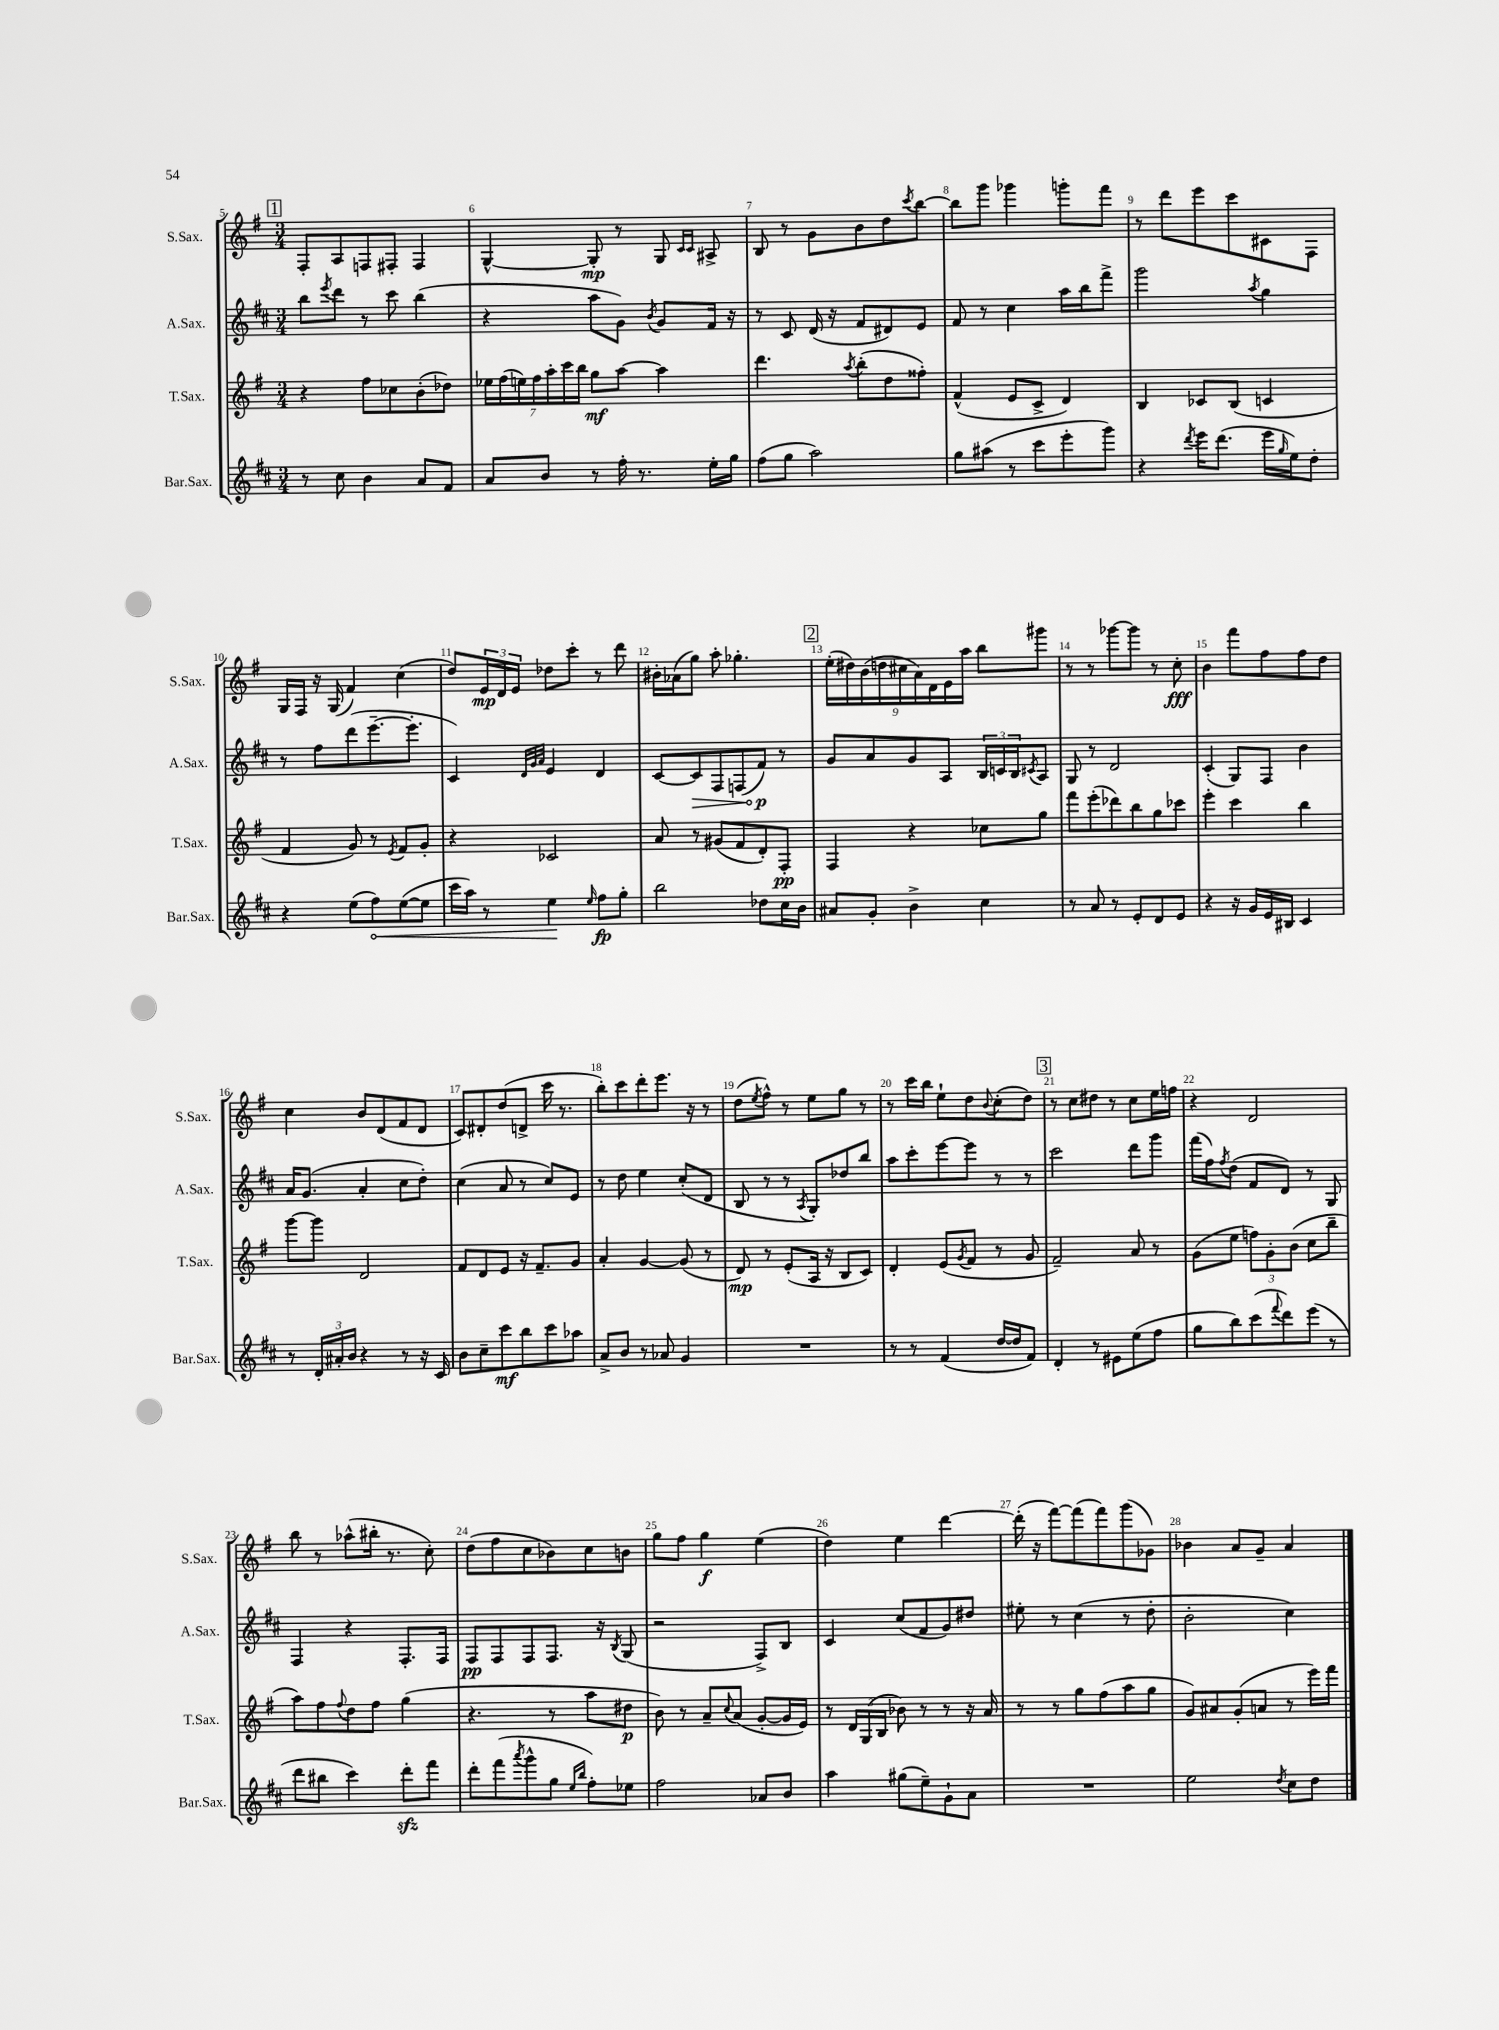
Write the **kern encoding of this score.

**kern	**dynam	**kern	**dynam	**kern	**dynam	**kern	**dynam
*part4	*part4	*part3	*part3	*part2	*part2	*part1	*part1
*staff4	*staff4	*staff3	*staff3	*staff2	*staff2	*staff1	*staff1
*I"Bar.Sax.	*	*I"T.Sax.	*	*I"A.Sax.	*	*I"S.Sax.	*
*I'Bar.Sax.	*	*I'T.Sax.	*	*I'A.Sax.	*	*I'S.Sax.	*
*clefG2	*	*clefG2	*	*clefG2	*	*clefG2	*
*k[f#c#]	*	*k[f#]	*	*k[f#c#]	*	*k[f#]	*
*M3/4	*	*M3/4	*	*M3/4	*	*M3/4	*
!!LO:REH:place=s1:t=1
=5	=5	=5	=5	=5	=5	=5	=5
8r	.	4r	.	8bb\L	.	8F#'/L	.
.	.	.	.	8qeee/	.	.	.
8cc#\	.	.	.	8ddd\J	.	8A/	.
4b\	.	8ff#\L	.	8r	.	8Fn/	.
.	.	8cc-X\	.	8ccc#\	.	8F#X'/J	.
8a/L	.	(8b'\	.	(4bb\	.	4F#/	.
8f#/J	.	8dd-X\J)	.	.	.	.	.
=6	=6	=6	=6	=6	=6	=6	=6
8a/L	.	28ee-X\LL	.	4r	.	[4G^^/	.
.	.	(28ff#\	.	.	.	.	.
.	.	28een\)	.	.	.	.	.
.	.	28ff#\	.	.	.	.	.
8b/J	.	.	.	.	.	.	.
.	.	28aa'\	.	.	.	.	.
.	.	28ccc\	.	.	.	.	.
.	.	28bb\JJ	.	.	.	.	.
8r	.	8gg\L	mf	8aa\L	.	8G'/]	mp
16ff#'\	.	[8aa\J	.	8g\J)	.	8r	.
8.r	.	.	.	.	.	.	.
.	.	.	.	8qb/	.	.	.
.	.	4aa\]	.	8g/L	.	8G/	.
.	.	.	.	.	.	16qqc/LL	.
.	.	.	.	.	.	16qqc/JJ	.
16ee'\LL	.	.	.	16f#/Jk	.	8A#X^/	.
16gg\JJ	.	.	.	16r	.	.	.
=7	=7	=7	=7	=7	=7	=7	=7
(8ff#\L	.	4.ddd\	.	8r	.	8B/	.
8gg\J	.	.	.	8c#/	.	8r	.
2aa\)	.	.	.	(16d/	.	8g\L	.
.	.	.	.	16r	.	.	.
.	.	8qaa/	.	.	.	.	.
.	.	(8bb'\L	.	8f#/L	.	8b\	.
.	.	8dd\	.	8d#X/)	.	8dd\	.
.	.	.	.	.	.	8qccc/	.
.	.	8ff##X'\J)	.	8e/J	.	[8bb\J	.
=8	=8	=8	=8	=8	=8	=8	=8
8gg\L	.	(4f#^^/	.	8f#/	.	8bb\L]	.
(8aa#X\J	.	.	.	8r	.	8ggg\J	.
8r	.	8e/L	.	4cc#\	.	4ggg-X\	.
8ccc#\L	.	8c^/J	.	.	.	.	.
8eee'\	.	4d/)	.	16aa\LL	.	8gggn'\L	.
.	.	.	.	16bb\J	.	.	.
8ggg\J)	.	.	.	8fff#^\J	.	8fff#\J	.
=9	=9	=9	=9	=9	=9	=9	=9
4r	.	4B/	.	2ggg\	.	8r	.
.	.	.	.	.	.	8ddd\L	.
8qddd/	.	.	.	.	.	.	.
16eee\KL	.	8c-X/L	.	.	.	8eee\	.
(8.ddd\J	.	.	.	.	.	.	.
.	.	(8B/J	.	.	.	8ccc\	.
.	.	.	.	8qaa/	.	.	.
16eee\LL	.	4cn/	.	4gg\	.	8c#X\	.
16qqgg/	.	.	.	.	.	.	.
16ee\J)	.	.	.	.	.	.	.
8dd'\J	.	.	.	.	.	8F#\J	.
!!LO:LB:g=z
=10	=10	=10	=10	=10	=10	=10	=10
4r	.	4f#/	.	8r	.	16G/LL	.
.	.	.	.	.	.	16F#/JJ	.
.	.	.	.	8ff#\L	.	16r	.
.	.	.	.	.	.	(16G/	.
(8ee\L	.	8g/)	.	(8ddd\	.	4f#/)	.
!	!LO:HP:b	!	!	!	!	!	!
8ff#\)	<	8r	.	[8.eee~\	.	.	.
.	.	8qe/	.	.	.	.	.
([8ee\	.	8f#/L	.	.	.	(4cc\	.
.	.	.	.	8.eee'\J]	.	.	.
8ee\J]	.	8g'/J	.	.	.	.	.
=11	=11	=11	=11	=11	=11	=11	=11
16ccc#\LL	.	4r	.	4c#/)	.	8dd/L)	.
16aa\JJ)	.	.	.	.	.	.	.
8r	.	.	.	.	.	24e/L	mp
.	.	.	.	.	.	24d/	.
.	.	.	.	.	.	24e/JJ	.
.	.	.	.	32qqd/LLL	.	.	.
.	.	.	.	32qqg/	.	.	.
.	.	.	.	32qqa/JJJ	.	.	.
4ee\	.	2c-X/	.	4e/	.	8dd-X\L	.
.	.	.	.	.	.	8ccc'\J	.
16qqee/	.	.	.	.	.	.	.
8ff#\L	[ fp	.	.	4d/	.	8r	.
8gg'\J	.	.	.	.	.	8ddd\	.
=12	=12	=12	=12	=12	=12	=12	=12
2bb\	.	8a/	.	[8c#/L	.	16b#X'\LL	.
.	.	.	.	.	.	(16a-X\J	.
!	!	!	!	!	!LO:HP:b	!	!
.	.	8r	.	8c#/]	>	8gg\J)	.
.	.	(8g#X/L	.	8F#/	.	8aa'\	.
.	.	8f#/	.	(8Fn/	.	4.gg-X'\	.
8dd-X\L	.	8d'/)	.	8f#/J)	p	.	.
16cc#\L	.	8F#'/J	pp	8r	]	.	.
16b\JJ	.	.	.	.	.	.	.
!!LO:REH:place=s1:t=2
=13	=13	=13	=13	=13	=13	=13	=13
8a#X/L	.	4F#/	.	8g/L	.	(18ee'\LL	.
.	.	.	.	.	.	18dd#X\)	.
.	.	.	.	.	.	(18b\	.
8g'/J	.	.	.	8a/	.	.	.
.	.	.	.	.	.	18ddn\	.
.	.	.	.	.	.	18cc#X\	.
4b^\	.	4r	.	8g/	.	.	.
.	.	.	.	.	.	18a\)	.
.	.	.	.	.	.	18d\	.
.	.	.	.	8A/J	.	.	.
.	.	.	.	.	.	18e\	.
.	.	.	.	.	.	18aa\JJ	.
4cc#\	.	8cc-X\L	.	24B/LL	.	8bb\L	.
.	.	.	.	24cn/	.	.	.
.	.	.	.	24B/J	.	.	.
.	.	.	.	8qc#X/	.	.	.
.	.	8gg\J	.	8A/J	.	8ggg#X\J	.
=14	=14	=14	=14	=14	=14	=14	=14
8r	.	8fff#\L	.	8G/	.	8r	.
8a/	.	(8eee'\	.	8r	.	8r	.
8r	.	8ddd-X\)	.	2d/	.	[8ggg-X\L	.
8e'/L	.	8bb\	.	.	.	8ggg-\J]	.
8d/	.	8gg\	.	.	.	8r	.
8e/J	.	8ccc-X\J	.	.	.	8cc'\	fff
=15	=15	=15	=15	=15	=15	=15	=15
4r	.	4eee'\	.	(4c#'/	.	4b\	.
16r	.	4ccc\	.	8G/L)	.	8fff#\L	.
16g/LL	.	.	.	.	.	.	.
16e/	.	.	.	8F#/J	.	8ff#\	.
16B#X/JJ	.	.	.	.	.	.	.
4c#/	.	4bb\	.	4b\	.	8ff#\	.
.	.	.	.	.	.	8dd\J	.
!!LO:LB:g=z
=16	=16	=16	=16	=16	=16	=16	=16
8r	.	[8ggg\L	.	16a/KL	.	4cc\	.
.	.	.	.	(8.g/J	.	.	.
24d'/LL	.	8ggg\J]	.	.	.	.	.
24a#X'/	.	.	.	.	.	.	.
24b/JJ	.	.	.	.	.	.	.
4r	.	2d/	.	4a'/	.	8b/L	.
.	.	.	.	.	.	(8d/	.
8r	.	.	.	8cc#\L	.	8f#/	.
16r	.	.	.	8dd'\J)	.	8d/J	.
16c#/	.	.	.	.	.	.	.
=17	=17	=17	=17	=17	=17	=17	=17
8b\L	.	8f#/L	.	(4cc#\	.	8c/L)	.
8cc#~\	.	8d/	.	.	.	8d#X'/	.
8ccc#\	mf	8e/J	.	8a/	.	(8dd/	.
8bb\	.	16r	.	8r	.	8dn^/J	.
.	.	8.f#~/L	.	.	.	.	.
8ccc#\	.	.	.	8cc#/L)	.	16ccc\	.
.	.	.	.	.	.	8.r	.
8aa-X\J	.	8g/J	.	8e/J	.	.	.
=18	=18	=18	=18	=18	=18	=18	=18
8a^/L	.	4a'/	.	8r	.	8bb'\L)	.
8b/J	.	.	.	8dd\	.	8ccc\	.
8r	.	[4g/	.	4ee\	.	8ddd'\	.
8a-X/	.	.	.	.	.	8.eee\J	.
4g/	.	(8g/]	.	(8cc#'/L	.	.	.
.	.	.	.	.	.	16r	.
.	.	8r	.	8d/J	.	8r	.
=19	=19	=19	=19	=19	=19	=19	=19
2.r	.	8d/)	mp	8B/	.	(8dd\L	.
.	.	.	.	.	.	8qee/	.
.	.	8r	.	8r	.	8ff#^^\J)	.
.	.	(8e'/L	.	8r	.	8r	.
.	.	.	.	8qA/	.	.	.
.	.	16A/Jk	.	8G'/L)	.	8ee\L	.
.	.	16r	.	.	.	.	.
.	.	8B/L	.	8dd-X/	.	8gg\J	.
.	.	8c/J)	.	8bb/J	.	8r	.
=20	=20	=20	=20	=20	=20	=20	=20
8r	.	4d'/	.	8aa\L	.	8r	.
8r	.	.	.	8ccc#'\	.	16ccc\LL	.
.	.	.	.	.	.	16bb\JJ	.
(4f#/	.	(8e/L	.	[8eee\	.	8ee`\L	.
.	.	8qg/	.	.	.	.	.
.	.	8f#/J	.	8eee\J]	.	8dd\	.
.	.	.	.	.	.	8qqb/	.
[16dd/LL	.	8r	.	8r	.	(8cc'\	.
16dd/J]	.	.	.	.	.	.	.
8f#/J)	.	8g/	.	8r	.	8dd\J)	.
!!LO:REH:place=s1:t=3
=21	=21	=21	=21	=21	=21	=21	=21
4d'/	.	2f#~/)	.	2ccc#\	.	8r	.
.	.	.	.	.	.	8cc\L	.
8r	.	.	.	.	.	8dd#X\J	.
8e#X\L	.	.	.	.	.	8r	.
(8ee\	.	8a/	.	8ddd\L	.	8cc\L	.
8ff#\J	.	8r	.	8ggg\J	.	16ee\L	.
.	.	.	.	.	.	16ffn\JJ	.
=22	=22	=22	=22	=22	=22	=22	=22
8gg\L	.	(8g\L	.	(16fff#\LL	.	4r	.
.	.	.	.	16ff#\J)	.	.	.
.	.	.	.	8qff#/	.	.	.
8bb\)	.	8ee\J	.	(8dd\J	.	.	.
(8ccc#\	.	12ffn\L)	.	8f#/L	.	2d/	.
.	.	12g'\	.	.	.	.	.
8qqfff#/	.	.	.	.	.	.	.
8ddd\)	.	.	.	8d/J)	.	.	.
.	.	(12b\J	.	.	.	.	.
(8eee\J	.	8cc\L	.	8r	.	.	.
8r	.	8bb~\J	.	8G/	.	.	.
!!LO:LB:g=z
=23	=23	=23	=23	=23	=23	=23	=23
8ddd\L	.	8aa\L)	.	4F#/	.	8bb\	.
8bb#X\J	.	8ff#\	.	.	.	8r	.
.	.	8qqff#/	.	.	.	.	.
4ccc#\)	.	8dd\	.	4r	.	(8aa-X^^\L	.
.	.	8ff#\J	.	.	.	16bb#X'\Jk	.
.	.	.	.	.	.	8.r	.
8dddzz'\L	.	(4gg\	.	8.F#'/L	.	.	.
8fff#\J	.	.	.	.	.	8cc'\)	.
.	.	.	.	16F#/Jk	.	.	.
=24	=24	=24	=24	=24	=24	=24	=24
8ddd'\L	.	4.r	.	8F#/L	pp	(8dd\L	.
(8fff#\	.	.	.	8F#/	.	8ff#\	.
8qaaa/	.	.	.	.	.	.	.
8ggg^^\	.	.	.	8F#/	.	8cc\	.
8gg\J	.	8r	.	8.F#/J	.	8b-X\)	.
16qqee/LL	.	.	.	.	.	.	.
16qqbb/JJ	.	.	.	.	.	.	.
8ff#'\L)	.	8aa\L	.	.	.	8cc\	.
.	.	.	.	16r	.	.	.
.	.	.	.	8qB/	.	.	.
8ee-X\J	.	8dd#X\J	p	(8G/	.	8bn\J	.
=25	=25	=25	=25	=25	=25	=25	=25
2ff#\	.	8b\)	.	2r	.	8gg\L	.
.	.	8r	.	.	.	8ff#\J	.
.	.	8a~/L	.	.	.	4gg\	f
.	.	8qqcc/	.	.	.	.	.
.	.	(8a/J	.	.	.	.	.
8a-X/L	.	[8g'/L	.	8F#^/L)	.	(4ee\	.
8b/J	.	16g/L]	.	8B/J	.	.	.
.	.	16e/JJ)	.	.	.	.	.
=26	=26	=26	=26	=26	=26	=26	=26
4aa\	.	8r	.	4c#/	.	4dd\)	.
.	.	24d/LL	.	.	.	.	.
.	.	(24G/	.	.	.	.	.
.	.	24B/JJ	.	.	.	.	.
(8gg#X\L	.	8b-X\)	.	(8cc#/L	.	4ee\	.
8ee~\)	.	8r	.	8f#/	.	.	.
8g`\	.	8r	.	8g/)	.	[4ddd\	.
8a\J	.	16r	.	8dd#X/J	.	.	.
.	.	16a/	.	.	.	.	.
=27	=27	=27	=27	=27	=27	=27	=27
2.r	.	8r	.	8ee#X'\	.	(16ddd'\]	.
.	.	.	.	.	.	16r	.
.	.	8r	.	8r	.	[8fff#\L)	.
.	.	8gg\L	.	(4cc#\	.	(8fff#\]	.
.	.	(8ff#\	.	.	.	8fff#\)	.
.	.	8aa\	.	8r	.	(8ggg\	.
.	.	8gg\J	.	8dd'\	.	8g-X\J)	.
=28	=28	=28	=28	=28	=28	=28	=28
2ee\	.	8g/L)	.	2b'\	.	4b-X\	.
.	.	8a#X/	.	.	.	.	.
.	.	(8g'/	.	.	.	8a/L	.
.	.	8an/J	.	.	.	8g~/J	.
8qdd/	.	.	.	.	.	.	.
8cc#\L	.	8r	.	4cc#\)	.	4a/	.
8dd\J	.	16eee\LL)	.	.	.	.	.
.	.	16fff#\JJ	.	.	.	.	.
==	==	==	==	==	==	==	==
*-	*-	*-	*-	*-	*-	*-	*-
